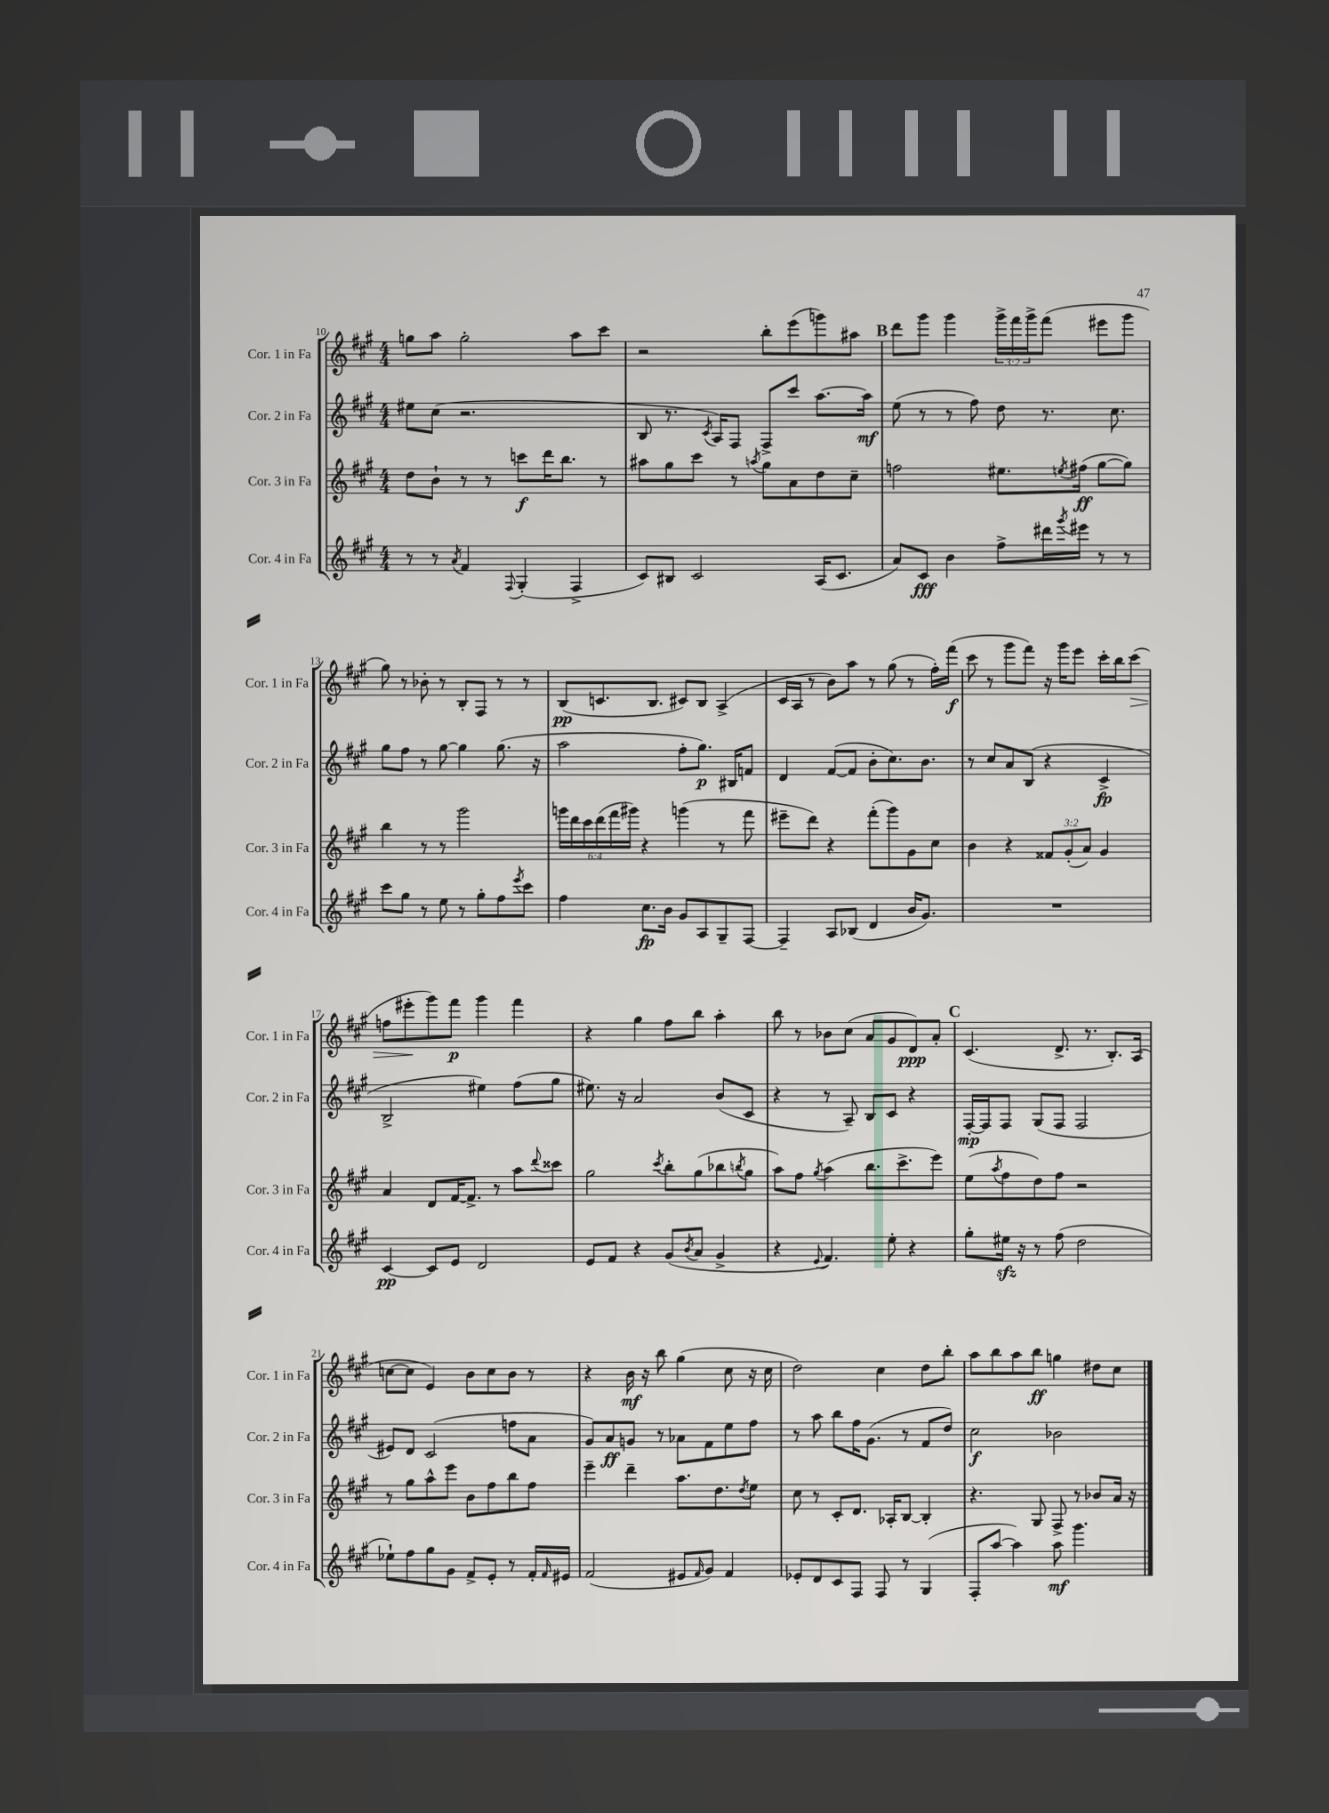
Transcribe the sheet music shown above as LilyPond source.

<<
\new StaffGroup <<
\new Staff = "s0" \with { instrumentName = "Cor. 1 in Fa" shortInstrumentName = "Cor. 1 in Fa" } {
    \clef treble \key a \major \numericTimeSignature \time 4/4 \override Staff.TupletNumber.text = #tuplet-number::calc-fraction-text
    g''8 a''8 g''2-. a''8 cis'''8 |
    r2 b''8-. e'''8( g'''8) ais''8 |
    \mark \markup { \bold "B" } d'''8 gis'''8 gis'''4 \tuplet 3/2 { gis'''16-> fis'''16 gis'''16-> } fis'''8( eis'''8 gis'''8 |
    gis''8) r8 bes'8-. r8 b8-. fis8 r8 r8 |
    b8\pp( c'8. b8. cis'8) b8 a4->( |
    cis'16 a16 r8 b'8) a''8 r8 gis''8( r8 fis''16-.) fis'''16\f( |
    cis'''8 r8 gis'''8 fis'''8) r16 gis'''16 e'''8 cis'''16-. b''16 cis'''8\>( |
    f''8 eis'''8-.\! gis'''8) fis'''8\p gis'''4 fis'''4 |
    r4 gis''4 fis''8 b''8 a''4-. |
    b''8 r8 bes'8 cis''8( a'8 gis'8 d'8\ppp) a'8-. |
    \mark \markup { \bold "C" } cis'4.( d'8.-> r8. b8.-.) a16( |
    c''8~ c''8 e'4) b'8 c''8 b'8 r8 |
    r4 b'16\mf r16 b''8 gis''4( cis''8 r16 cis''16 |
    d''2) cis''4 d''8 b''8-. |
    a''8 b''8 a''8 b''8\ff g''4 dis''8 cis''8 \bar "|." |
}
\new Staff = "s1" \with { instrumentName = "Cor. 2 in Fa" shortInstrumentName = "Cor. 2 in Fa" } {
    \clef treble \key a \major \numericTimeSignature \time 4/4
    eis''8 cis''8( r2. |
    b8 r8. \acciaccatura { cis'8 } a16) fis8 fis8-> cis'''8 a''8.~ a''16\mf |
    \mark \markup { \bold "B" } e''8( r8 r8 fis''8) d''8 r8. cis''8. |
    gis''8 fis''8 r8 gis''8~ gis''4 gis''8.( r16 |
    a''2 fis''8-. gis''8.\p) bis16 f'8 |
    d'4 fis'8~( fis'8 b'8-. cis''8.) b'8. |
    r8 cis''8 a'8 b8( r4 cis'4->\fp |
    b2-> eis''4) fis''8( gis''8 |
    eis''8.) r16 a'2 b'8( cis'8 |
    r4 r8 a8--) b8 cis'8 r4 |
    \mark \markup { \bold "C" } fis16~-.\mp fis16 fis8 gis8( fis8 fis2 |
    eis'8) d'8 cis'2( f''8 a'8 |
    gis'8) a'8\ff g'8 r8 aes'8 fis'8 e''8 fis''8 |
    r8 a''8 b''8 fis''16 gis'8.( r8 fis'8 d''8) |
    cis''2\f bes'2 \bar "|." |
}
\new Staff = "s2" \with { instrumentName = "Cor. 3 in Fa" shortInstrumentName = "Cor. 3 in Fa" } {
    \clef treble \key a \major \numericTimeSignature \time 4/4 \override Staff.TupletNumber.text = #tuplet-number::calc-fraction-text
    d''8 b'8-! r8 r8 c'''8\f d'''16 b''8. r8 |
    ais''8 gis''8 cis'''8 r8 \acciaccatura { a''8 } gis''8 a'8 d''8 cis''8-- |
    \mark \markup { \bold "B" } f''2 eis''8. \acciaccatura { e''8 } fis''16\ff( gis''8~ gis''8) |
    b''4 r8 r8 gis'''2 |
    \tuplet 6/4 { g'''16 d'''16 cis'''16 d'''16( fis'''16 gis'''16) } r4 g'''4( r8 fis'''8 |
    eis'''8-- d'''8) r4 fis'''8-.( gis'''8) gis'8 cis''8 |
    b'4 r4 \tuplet 3/2 { fisis'8 gis'8-.( a'8) } gis'4 |
    a'4 d'8 fis'16~ fis'8.-> r8 a''8 \appoggiatura { d'''8 } cisis'''8 |
    gis''2 \acciaccatura { cis'''8 } b''8-. gis''8( bes''8 \acciaccatura { b''8 } gis''8 |
    a''8) fis''8 \acciaccatura { gis''8 } a''4( b''8. cis'''8.-> e'''8) |
    \mark \markup { \bold "C" } e''8( \acciaccatura { a''8 } fis''8 d''8) fis''8 r2 |
    r8 gis''8 a''8-^ e'''8 b'8 fis''8 b''8 fis''8 |
    e'''4-- d'''4-- a''8. d''8. \acciaccatura { d''8 } e''8 |
    cis''8 r8 cis'8-. d'8. aes16-. b8~ b4-. |
    r4. gis8 fis8-> r8 bes'8 a'16 r16 \bar "|." |
}
\new Staff = "s3" \with { instrumentName = "Cor. 4 in Fa" shortInstrumentName = "Cor. 4 in Fa" } {
    \clef treble \key a \major \numericTimeSignature \time 4/4
    r8 r8 \acciaccatura { a'8 } fis'4 \appoggiatura { fis8 } gis4-.( fis4-> |
    cis'8) bis8 cis'2 a16( cis'8. |
    \mark \markup { \bold "B" } a'8) cis'8\fff b'4 fis''8-> dis'''16 \acciaccatura { gis'''8 } eis'''16 r8 r8 |
    cis'''8 gis''8 r8 e''8 r8 gis''8-. fis''8 \acciaccatura { e'''8 } cis'''8 |
    fis''4 cis''8.\fp b'16 gis'8 a8 gis8-- fis8~ |
    fis4-- a8 bes8( d'4 b'16 gis'8.) |
    R1 |
    cis'4~\pp cis'8 e'8 d'2 |
    e'8 fis'8 r4 gis'8( \acciaccatura { b'8 } a'8 gis'4-> |
    r4 \appoggiatura { e'8 } fis'4.) e''8-. r4 |
    \mark \markup { \bold "C" } gis''8-. eis''16\sfz r16 r8 fis''8( d''2 |
    ees''8-!) fis''8 gis''8 gis'8 fis'8-> e'8-. r8 fis'16-. \grace { fis'16 } eis'16 |
    fis'2( eis'8 \grace { fis'16 } gis'8) fis'4 |
    ees'8-. d'8 cis'8 fis8 fis8 r8 gis4( |
    fis8-. a''8~ a''4) a''8\mf gis'''4. \bar "|." |
}
>>
>>
\layout { \context { \Score currentBarNumber = #10 } }
